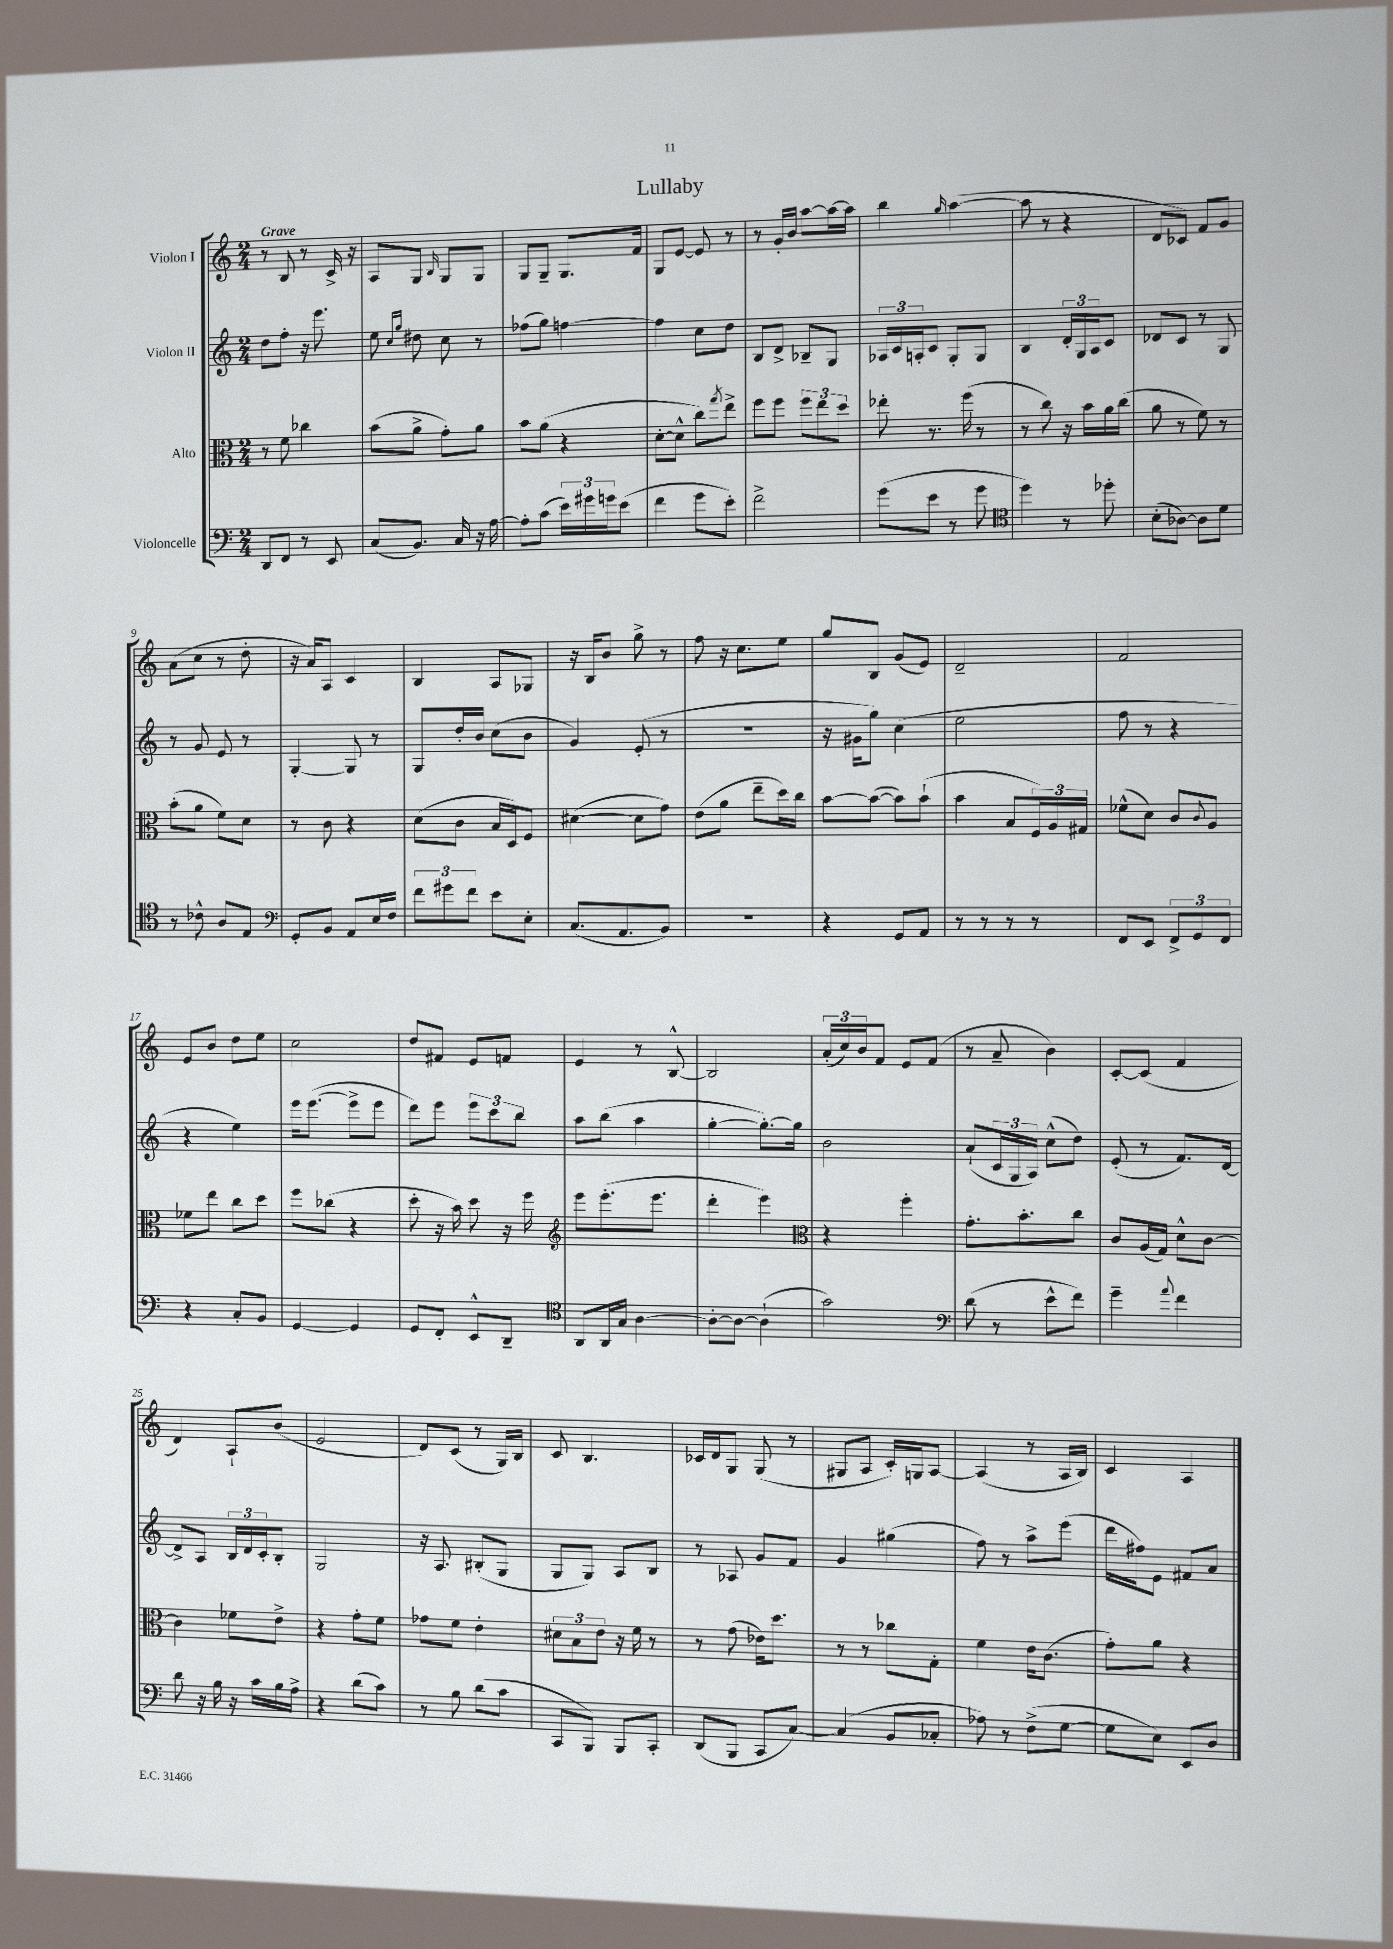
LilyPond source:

\header { title = "Lullaby" }
<<
\new StaffGroup <<
\new Staff = "s0" \with { instrumentName = "Violon I" } {
    \clef treble \key c \major \numericTimeSignature \time 2/4 \tempo "Grave"
    r8 b8 r8 c'16-> r16 |
    a8 g8 \grace { b16 } g8 g8 |
    g8 g8-- g8. f'16 |
    g8 e'8~ e'8 r8 |
    r8 g'16-. b'16 a''8~ a''16~ a''16 |
    b''4 \grace { g''16 } a''4~( |
    a''8 r8 r4 |
    d'8 ces'8) f'8 g'8 |
    a'8( c''8 r8 d''8-. |
    r16 a'16) a8 c'4 |
    b4 a8 ges8 |
    r16 b16 b'8 g''8-> r8 |
    f''8 r16 c''8. e''8 |
    g''8 b8 g'8( e'8) |
    d'2-- |
    f'2 |
    e'8 b'8 d''8 e''8 |
    c''2 |
    d''8 fis'8 e'8 f'8 |
    e'4 r8 b8~-^ |
    b2 |
    \tuplet 3/2 { a'16-.( c''16) b'16 } f'8 e'8 f'8( |
    r8 a'8-- b'4) |
    c'8~-. c'8( f'4 |
    d'4) a8-! b'8( |
    e'2 |
    d'8) c'8( r8 g16) b16 |
    c'8 b4. |
    ces'16 d'16 g8 g8( r8 |
    gis8 a8 c'16-.) g16 a8~ |
    a4( r8 a16 b16) |
    c'4 a4 \bar "|." |
}
\new Staff = "s1" \with { instrumentName = "Violon II" } {
    \clef treble \key c \major \numericTimeSignature \time 2/4
    d''8 f''8-. r16 e'''8. |
    e''8 \grace { c''16 g''16 } dis''8 c''8 r8 |
    fes''8( g''8) f''4~ |
    f''4 c''8 d''8 |
    b8 d'8-> bes8-- g8 |
    \tuplet 3/2 { aes16 c'16 a16-. } c'8 g8-. g8 |
    b4 \tuplet 3/2 { d'16-. g16 a16 } c'8 |
    des'8 c'8 r8 g8 |
    r8 g'8 e'8 r8 |
    g4~-. g8 r8 |
    g8 d''16-. b'16 c''8( b'8 |
    g'4) e'8-.( r8 |
    r2 |
    r16 gis'16 g''8) c''4( |
    e''2 |
    f''8 r8 r4 |
    r4 e''4) |
    e'''16 e'''8.~( e'''8-> e'''8 |
    d'''8) e'''8 \tuplet 3/2 { e'''8 c'''8 b''8 } |
    a''8 b''8( a''4 |
    g''4~-. g''8.~-.) g''16 |
    b'2 |
    a'8-!( \tuplet 3/2 { c'16 g16 a16) } c''8-^( d''8) |
    e'8-.( r8 f'8.) d'16~ |
    d'8-> a8 \tuplet 3/2 { b16 d'16 c'16-. } b8-. |
    g2 |
    r16 a8. bis8-.( g8 |
    g8 g8) a8 b8 |
    r8 aes8 g'8 f'8 |
    g'4 gis''4( |
    f''8) r8 a''8-> e'''8( |
    d'''16 fis''16) e'8 fis'8 a'8 \bar "|." |
}
\new Staff = "s2" \with { instrumentName = "Alto" } {
    \clef alto \key c \major \numericTimeSignature \time 2/4
    r8 f'8 ces''4 |
    b'8( a'8-> g'8-.) a'8 |
    b'8 a'8( r4 |
    d'8~-. d'8-^ c''8) \acciaccatura { g''8 } e''8-> |
    f''8 f''8 \tuplet 3/2 { f''8 e''8 d''8 } |
    ees''8-. r8. f''16( r8 |
    r8 c''8) r16 b'16 a'16 c''16( |
    a'8 r8 f'8) r8 |
    b'8-.( a'8 f'8) d'8 |
    r8 c'8 r4 |
    d'8( c'8 b16 d16) f8 |
    dis'4~( dis'8 g'8) |
    e'8( a'8 e''8-- d''16) c''16 |
    b'8~ b'8~( b'8) b'8-!( |
    b'4 b8 \tuplet 3/2 { f16) a16 gis16 } |
    fes'8-^( d'8) c'8 \appoggiatura { c'8 } a8 |
    fes'8 e''8 c''8 d''8 |
    f''8 ces''8( r4 |
    d''8-. r16 b'16) d''8 r16 f''16 |
    \clef treble e'''8 e'''8.-.( e'''8. |
    d'''4-. e'''4) |
    \clef alto r4 f''4-. |
    g'8.-. b'8.-. c''8 |
    c'8 a16( g16) d'8-^ c'8~ |
    c'4 fes'8 e'8-> |
    r4 g'8-. f'8 |
    ges'8 f'8 e'4-. |
    \tuplet 3/2 { dis'8 b8 e'8 } r16 f'16 r8 |
    r8 g'8( ees'16) d''8. |
    r8 r8 ces''8 g8-. |
    f'4 e'16 c'8.( |
    g'8-.) a'8 r4 \bar "|." |
}
\new Staff = "s3" \with { instrumentName = "Violoncelle" } {
    \clef bass \key c \major \numericTimeSignature \time 2/4
    d,8 f,8 r8 e,8 |
    c8( b,8.) c16 r16 a16~ |
    a8-. c'8( \tuplet 3/2 { e'16) gis'16 g'16 } e'8( |
    f'4 g'8 e'8-.) |
    f'2-> |
    g'8( e'8 r8 g'8 |
    \clef tenor d''4) r8 des''8-. |
    b8-.( aes8~) aes8 d'8 |
    r8 ces'8-^ a8 e8 |
    \clef bass g,8-. b,8 a,8 e16 f16 |
    \tuplet 3/2 { f'8 gis'8 f'8 } e'8 e8-. |
    c8.( a,8. b,8) |
    R2 |
    r4 g,8 a,8 |
    r8 r8 r8 r8 |
    f,8 e,8 \tuplet 3/2 { f,8-> g,8 f,8 } |
    r4 c8-. b,8 |
    g,4~ g,4 |
    g,8 f,8-. e,8-^ d,8-- |
    \clef tenor a,8 a,16 g16 a4~ |
    a8~-. a8~ a4-!( |
    g'2) |
    \clef bass d'8( r8 e'8-^ f'8) |
    g'4-- \appoggiatura { a'8 } f'4 |
    d'8 r16 b16 r16 c'16 b16 a16-> |
    r4 d'8( c'8) |
    r8 b8 d'8( c'8 |
    c,8 b,,8) b,,8 c,8-. |
    d,8( b,,8 c,8 c8~) |
    c4( b,8 ces8-. |
    aes8) r8 f8->( g8~ |
    g8 e8) e,8 d8 \bar "|." |
}
>>
>>
